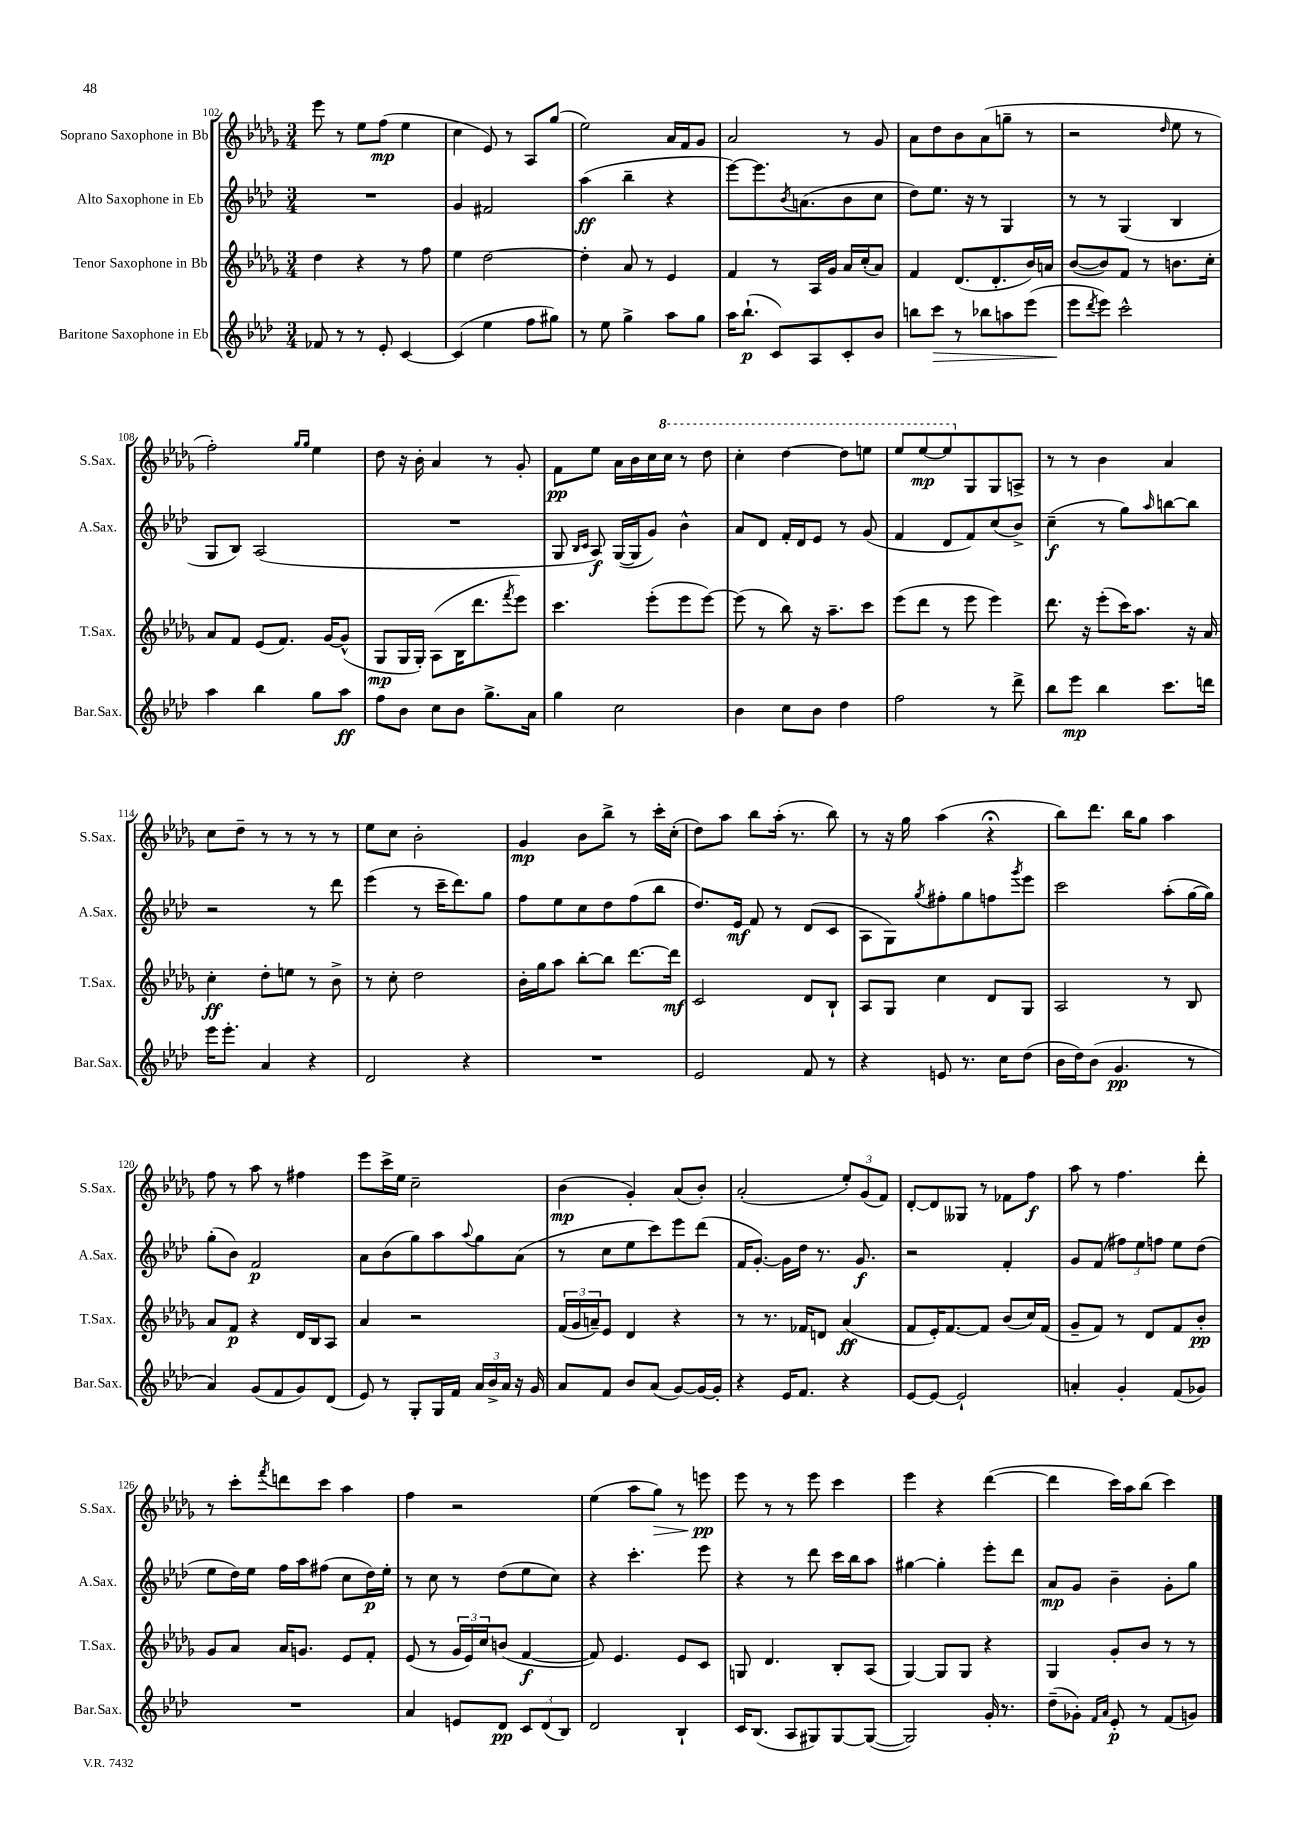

**kern	**kern	**kern	**kern
*staff4	*staff3	*staff2	*staff1
*clefG2	*clefG2	*clefG2	*clefG2
*k[b-e-a-d-]	*k[b-e-a-d-g-]	*k[b-e-a-d-]	*k[b-e-a-d-g-]
*M3/4	*M3/4	*M3/4	*M3/4
8f-/	4dd-\	2.r	8eee-\
8r	.	.	8r
8r	4r	.	8ee-\L
8e-'/	.	.	(8ff\J
[4c/	8r	.	4ee-\
.	8ff\	.	.
=	=	=	=
(4c/]	4ee-\	4g/	4cc\
4ee-\	[2dd-\	2f#/	8e-/)
.	.	.	8r
8ff\L	.	.	8A-/L
8gg#\J)	.	.	(8gg-/J
=	=	=	=
8r	4dd-'\]	(4aa-\	2ee-\)
8ee-\	.	.	.
4gg^\	8a-/	4bb-~\	.
.	8r	.	.
8aa-\L	4e-/	4r	16a-/LL
.	.	.	16f/J
8gg\J	.	.	8g-/J
=	=	=	=
16aa-\LK	4f/	[8eee-\L)	2a-/
(8.bb-`\J	.	.	.
.	.	8.eee-\]	.
8c/L)	8r	.	.
.	.	8qb-/	.
.	.	(8.a\	.
8A-/	16A-/LL	.	.
.	16g-/JJ	.	.
8c'/	16a-/LL	8b-\	8r
.	(16cc'/J	.	.
8b-/J	8a-/J)	8cc\J	8g-/
=	=	=	=
8bb\L	4f/	8dd-\L)	8a-\L
8ccc\J	.	8.ee-\J	8dd-\
8r	(8.d-/L	.	8b-\
.	.	16r	.
8bb-\L	.	8r	(8a-\
.	8.d-'/	.	.
8aa\	.	4G/	8gg~\J
(8eee-\J	16b-/L)	.	8r
.	16a/JJ	.	.
=	=	=	=
8eee-\L	([8b-/L	8r	2r
8qddd-/	.	.	.
8eee-\J)	8b-/])	8r	.
2ccc^^\	8f/J	(4G/	.
.	8r	.	.
.	.	.	16qqdd-/
.	8.b\L	4B-/	8ee-\
.	.	.	8r
.	16cc'\Jk	.	.
=	=	=	=
4aa-\	8a-/L	8G/L	2ff'\)
.	8f/J	8B-/J)	.
4bb-\	(8e-/L	(2A-/	.
.	8.f/J)	.	.
.	.	.	16qqgg-/LL
.	.	.	16qqgg-/JJ
8gg\L	.	.	4ee-\
.	[16g-/LK	.	.
8aa-\J	(8g-^^/]J	.	.
=	=	=	=
8ff\L	8G-/L	2.r	8dd-\
8b-\J	16G-/L	.	16r
.	16G-'/JJ)	.	16b-'\
8cc\L	(8A-\L	.	4a-/
8b-\J	16B-\K	.	.
.	8.ddd-\	.	.
8.gg^\L	.	.	8r
.	8qfff/	.	.
.	8eee-\J)	.	8g-'/
16a-\Jk	.	.	.
=	=	=	=
4gg\	4.ccc\	8G/	8f\L
.	.	16qqB-/LL	.
.	.	16qqc/JJ	.
.	.	8A-/)	8ee-\J
2cc\	.	([16G/LL	16a-\LL
.	.	16G/]J	16b-\
.	(8eee-'\L	8g/J)	16cc\
.	.	.	16ccc\JJ
.	8eee-\	4b-^^\	8r
.	[8eee-\J)	.	8ddd-\
=	=	=	=
4b-\	(8eee-\]	8a-/L	4ccc'\
.	8r	8d-/J	.
8cc\L	8bb-\)	16f'/LL	[4ddd-\
.	.	16d-/J	.
8b-\J	16r	8e-/J	.
.	8.aa-~\L	.	.
4dd-\	.	8r	8ddd-\]L
.	8ccc\J	(8g/	8eee\J
=	=	=	=
2ff\	(8eee-\L	4f/	8eee-/L
.	8ddd-\J	.	[8eee-/
.	8r	8d-/L	8eee-/]
.	8eee-\	8f/)	8G-/
8r	4eee-\)	(8cc/	8G-/
8ddd-^\	.	8b-^/J)	8A^/J
=	=	=	=
8bb-\L	8.ddd-\	(4cc~\	8r
8eee-\J	.	.	8r
.	16r	.	.
4bb-\	(8eee-'\L	8r	4b-\
.	16ccc\K)	8gg\L)	.
.	8.aa-\J	.	.
.	.	16qqaa-/	.
8.ccc\L	.	[8bb\	4a-/
.	16r	8bb\]J	.
16ddd\Jk	16a-/	.	.
=	=	=	=
16eee-\LK	4cc'\	2r	8cc\L
8.eee-'\J	.	.	.
.	.	.	8dd-~\J
4a-/	8dd-'\L	.	8r
.	8ee\J	.	8r
4r	8r	8r	8r
.	8b-^\	8ddd-\	8r
=	=	=	=
2d-/	8r	(4eee-\	8ee-\L
.	8cc'\	.	8cc\J
.	2dd-\	8r	2b-'\
.	.	16ccc~\LK	.
.	.	8.ddd-\)	.
4r	.	.	.
.	.	8gg\J	.
=	=	=	=
2.r	16b-'\LL	8ff\L	4g-/
.	16gg-\J	.	.
.	8aa-\J	8ee-\	.
.	[8bb-'\L	8cc\	8b-\L
.	8bb-\]J	8dd-\	8bb-^\J
.	[8.ddd-\L	(8ff\	8r
.	.	8bb-\J	16ccc'\LL
.	16ddd-\]Jk	.	(16cc'\JJ
=	=	=	=
2e-/	2c/	8.dd-/L)	8dd-\L)
.	.	.	8aa-\J
.	.	16e-/Jk	.
.	.	8f/	8bb-\L
.	.	8r	(16aa-'\Jk
.	.	.	8.r
8f/	8d-/L	(8d-/L	.
8r	8B-`/J	8c/J	8bb-\)
=	=	=	=
4r	8A-/L	8A-\L	8r
.	8G-/J	8G\)	16r
.	.	.	16gg-\
.	.	8qgg/	.
8e/	4cc\	8ff#'\	(4aa-\
8.r	.	8gg\	.
.	8d-/L	8ff\	4r;
16cc\LK	.	.	.
.	.	8qggg/	.
(8dd-\J	8G-/J	8eee-\J	.
=	=	=	=
16b-\LL	2A-/	2ccc\	8bb-\L)
16dd-\J)	.	.	.
(8b-\J	.	.	8.ddd-\J
4.g/	.	.	.
.	.	.	16bb-\LK
.	.	.	8gg-\J
.	8r	(8aa-'\L	4aa-\
8r	8B-/	[16gg\L	.
.	.	16gg\]JJ)	.
=	=	=	=
4a-/)	8a-/L	(8gg'\L	8ff\
.	8f/J	8b-\J)	8r
(8g/L	4r	2f/	8aa-\
8f/	.	.	8r
8g/)	16d-/LL	.	4ff#\
.	16B-/J	.	.
(8d-/J	8A-/J	.	.
=	=	=	=
8e-/)	4a-/	8a-\L	8eee-\L
8r	.	(8b-\	16ccc^\L
.	.	.	16ee-\JJ
8G'/L	2r	8gg\)	2cc~\
16G/L	.	8aa-\	.
16f/JJ	.	.	.
.	.	8qqaa-/	.
24a-/LL	.	8gg\	.
24b-^/	.	.	.
24a-/JJ	.	.	.
16r	.	(8a-\J	.
16g/	.	.	.
=	=	=	=
8a-/L	(24f/LL	8r	(4b-\
.	24g-/	.	.
.	24a~/J)	.	.
8f/J	8e-/J	8cc\L	.
8b-/L	4d-/	8ee-\	4g-'/)
(8a-/J	.	8ccc\)	.
[8g/L)	4r	8eee-\	(8a-/L
16g/_L	.	(8ddd-\J	8b-'/J)
16g'/]JJ	.	.	.
=	=	=	=
4r	8r	16f/LK	(2a-'/
.	.	[8.g'/J)	.
.	8.r	.	.
16e-/LK	.	16g\]LL	.
8.f/J	16f-/LK	16dd-\JJ	.
.	8d/J	8.r	.
4r	(4a-/	.	12ee-'/L)
.	.	8.g/	.
.	.	.	(12g-/
.	.	.	12f/J)
=	=	=	=
[8e-/L	8f/L	2r	[8d-'/L
8e-/_J	16e-'/K)	.	8d-/]
.	[8.f/	.	.
2e-`/]	.	.	8G--/J
.	8f/]J	.	8r
.	(8b-/L	4f'/	8f-\L
.	16cc/L)	.	8ff\J
.	(16f/JJ	.	.
=	=	=	=
4a'/	8g-~/L	8g/L	8aa-\
.	8f/J)	(8f/J	8r
4g'/	8r	12ff#\L)	4.ff\
.	.	12ee-\	.
.	8d-/L	.	.
.	.	12ff\J	.
(8f/L	8f/	8ee-\L	.
8g-/J)	8b-'/J	(8dd-\J	8ddd-'\
=	=	=	=
2.r	8g-/L	8ee-\L	8r
.	8a-/J	16dd-\L)	8ccc'\L
.	.	16ee-\JJ	.
.	.	.	8qfff/
.	16a-/LK	16ff\LL	8ddd\
.	8.g/J	16aa-\J	.
.	.	(8ff#\J	8ccc\J
.	8e-/L	8cc\L	4aa-\
.	8f'/J	16dd-\L)	.
.	.	16ee-'\JJ	.
=	=	=	=
4a-/	(8e-/	8r	4ff\
.	8r	8cc\	.
8e/L	24g-/LL	8r	2r
.	24e-/)	.	.
.	24cc/J	.	.
8d-/J	(8b/J	(8dd-\L	.
12c/L	[4f/	8ee-\	.
(12d-/	.	.	.
.	.	8cc\J)	.
12B-/J)	.	.	.
=	=	=	=
2d-/	8f/])	4r	(4ee-\
.	4.e-/	.	.
.	.	4.ccc'\	8aa-\L
.	.	.	8gg-\J)
4B-`/	8e-/L	.	8r
.	8c/J	8eee-\	8eee\
=	=	=	=
16c/LK	8G/	4r	8eee-\
(8.B-/J	.	.	.
.	4.d-/	.	8r
8A-/L	.	8r	8r
8G#/)	.	8ddd-\	8eee-\
[8G#/	8B-'/L	16ccc\LL	4ccc\
.	.	16bb-\J	.
(8G#/_J	(8A-/J	8aa-\J	.
=	=	=	=
2G#/])	[4G-/)	[4gg#\	4eee-\
.	8G-/]L	4gg#'\]	4r
.	8G-/J	.	.
16g'/	4r	8eee-'\L	([4ddd-\
8.r	.	.	.
.	.	8ddd-\J	.
=	=	=	=
(8dd-~\L	4G-/	8a-/L	4ddd-\]
8g-'\J)	.	8g/J	.
16qqf/LL	.	.	.
16qqa-/JJ	.	.	.
8e-'/	8g-'/L	4b-~\	16ccc\LL)
.	.	.	16aa-\J
8r	8b-/J	.	(8bb-\J
(8f/L	8r	8g'\L	4ccc\)
8g/J)	8r	8gg\J	.
==	==	==	==
*-	*-	*-	*-
